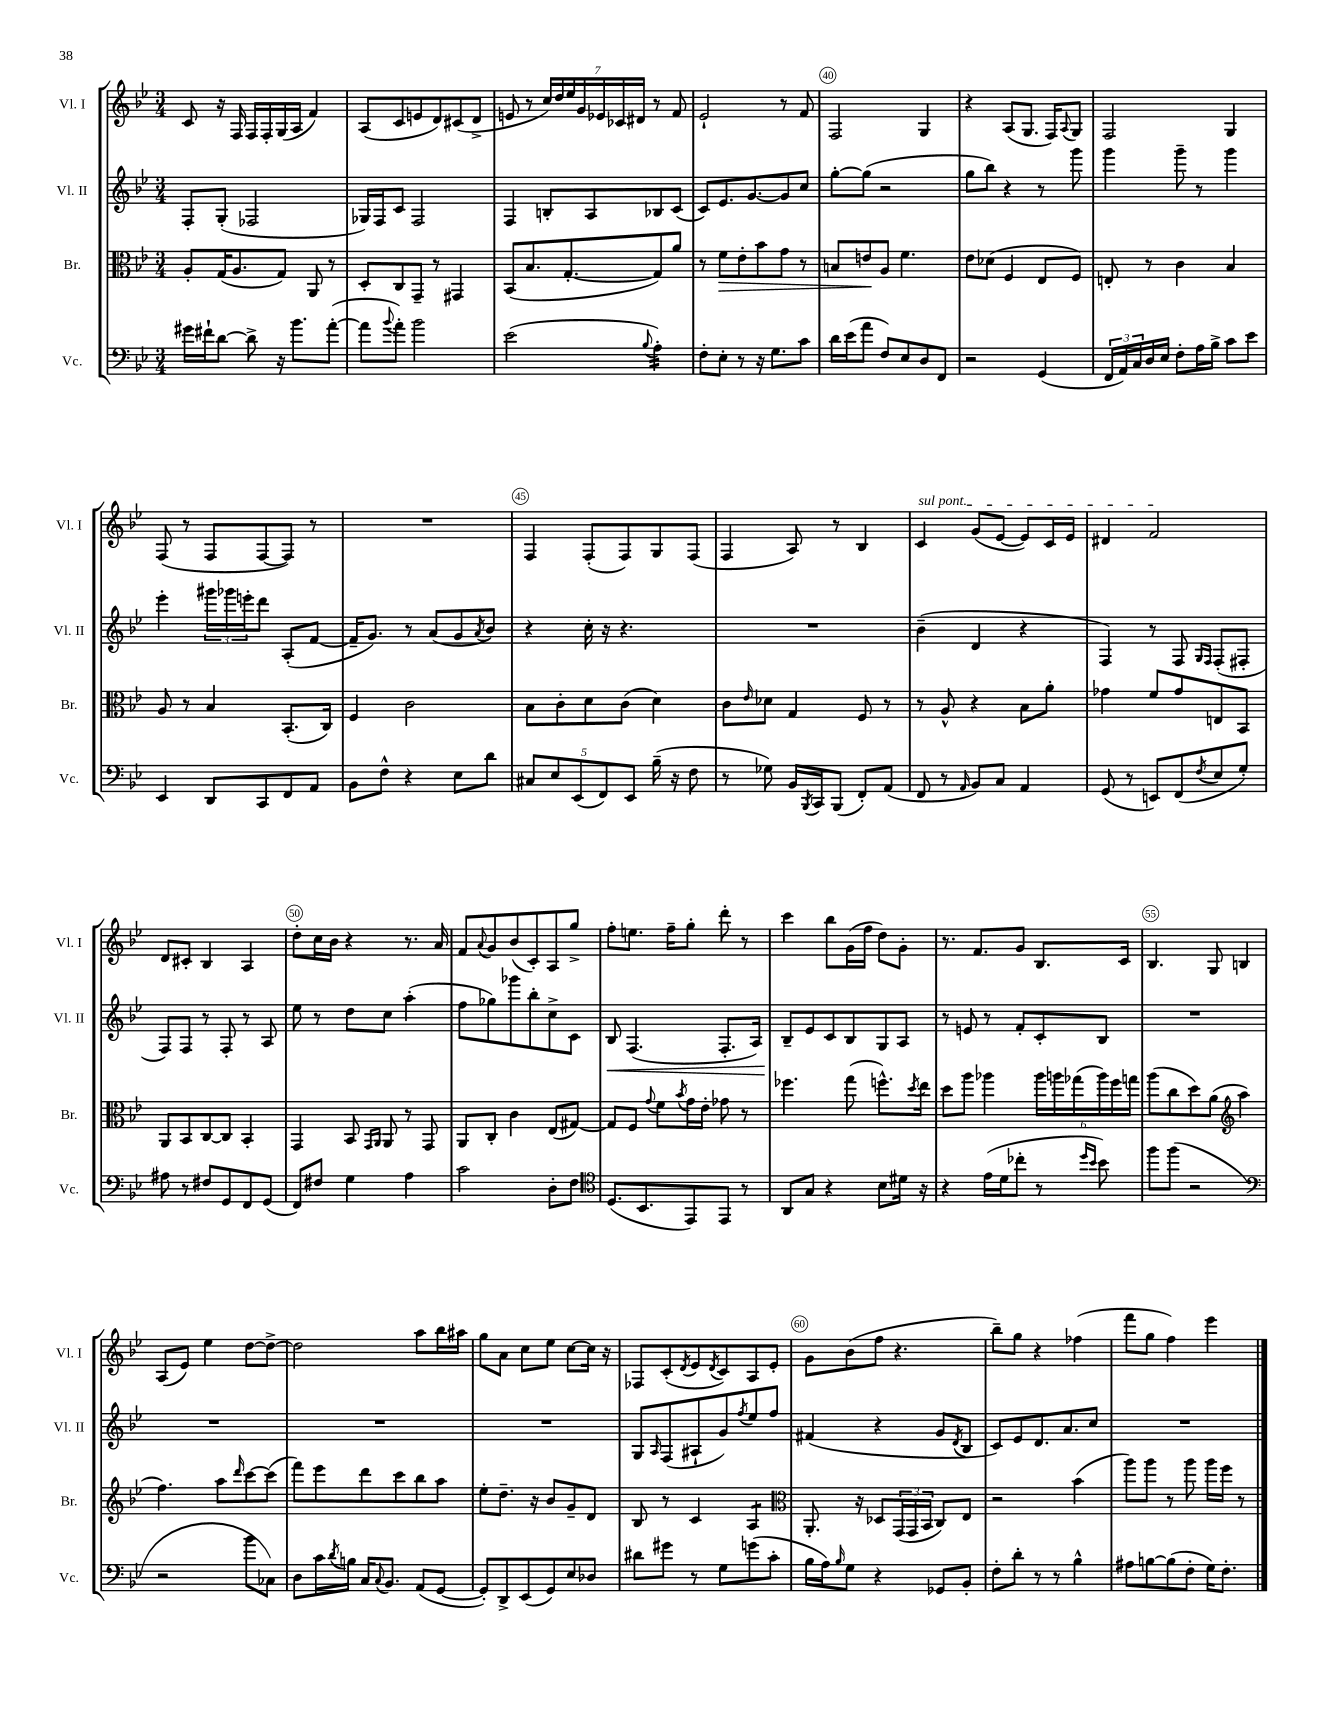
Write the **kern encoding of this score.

**kern	**kern	**kern	**kern
*staff4	*staff3	*staff2	*staff1
*clefF4	*clefC3	*clefG2	*clefG2
*k[b-e-]	*k[b-e-]	*k[b-e-]	*k[b-e-]
*M3/4	*M3/4	*M3/4	*M3/4
16g#	8A'	8F'	8c
16f#`	.	.	.
[8d	(16G	(8G'	16r
.	8.A	.	16F
8d^]	.	2F-	16F
.	.	.	16F'
16r	8G)	.	(16G
8.b-	.	.	16A
.	8AA	.	4f)
([8a'	8r	.	.
=	=	=	=
8a]	8D'	16G-)	(8A
.	.	16F	.
8qqb-	.	.	.
8a')	8C	8c	8c
2b-	8GG~	2F	8e
.	8r	.	8d)
.	4GG#	.	(8c#
.	.	.	8d^
=	=	=	=
(2e-	(8BB-	4F	8e
.	8.B-	.	8r
.	.	8B'	28cc)
.	.	.	28dd
.	[8.G'	.	.
.	.	.	28ee-
.	.	.	28g
.	.	8A	.
.	.	.	28e-
.	.	.	28c-
.	.	.	28d#
8qqB-	.	.	.
4A')	8G])	8B-	8r
.	8a	(8c	8f
=	=	=	=
8F'	8r	8c)	2e-`
8E-'	8f	8.e-	.
8r	8e-'	.	.
.	.	[8.g	.
16r	8b-	.	.
8.G	.	.	.
.	8g	8g]	8r
8c	8r	8cc	8f
=	=	=	=
16d	8B	[8gg'	2F
(16e-	.	.	.
8a	8e	(8gg]	.
8F)	8A	2r	.
8E-	4.f	.	.
8D	.	.	4G
8FF	.	.	.
=	=	=	=
2r	8e-	8gg	4r
.	(8d-	8bb-)	.
.	4F	4r	(8A
.	.	.	8.G
(4GG	8E-	8r	.
.	.	.	16F)
.	.	.	8qqA
.	8F)	8ggg	8G
=	=	=	=
24FF	8E'	4ggg	2F
24AA)	.	.	.
24C	.	.	.
16D	8r	.	.
16E-	.	.	.
8F'	4c	8ggg~	.
16A	.	8r	.
16B-^	.	.	.
8c	4B-	4ggg	4G
8e-	.	.	.
=	=	=	=
4EE-	8A	4eee-'	(8F
.	8r	.	8r
8DD	4B-	24ggg#	8F
.	.	24ggg-	.
.	.	24eee'	.
8CC	.	8ddd	[8F
8FF	(8.BB-'	(8A'	8F])
8AA	.	[8f	8r
.	16C)	.	.
=	=	=	=
8BB-	4F	16f~]	2.r
.	.	8.g)	.
8F^^	.	.	.
4r	2c	8r	.
.	.	(8a	.
8E-	.	8g	.
.	.	8qa	.
8d	.	8b-)	.
=	=	=	=
10C#	8B-	4r	4F
10E-	.	.	.
.	8c'	.	.
(10EE-	.	.	.
.	8d	16cc'	(8F'
10FF)	.	.	.
.	.	16r	.
.	(8c	4.r	8F)
10EE-	.	.	.
(16B-~	4d)	.	8G
16r	.	.	.
8F	.	.	(8F
=	=	=	=
8r	8c	2.r	4F
.	16qqe-	.	.
8G-)	8d-	.	.
16BB-	4G	.	8A)
8qBBB-	.	.	.
16CC	.	.	.
(8BBB-	.	.	8r
8FF')	8F	.	4B-
(8AA	8r	.	.
=	=	=	=
8FF	8r	(4b-~	4c
8r	8A^^	.	.
16qqAA	.	.	.
8BB-)	4r	4d	(8g
8C	.	.	[8e-
4AA	8B-	4r	8e-])
.	8a'	.	16c
.	.	.	16e-
=	=	=	=
(8GG	4g-	4F)	4d#
8r	.	.	.
8EE)	8f	8r	2f
(8FF	8g-	8F	.
.	.	16qqG	.
8qF	.	16qqF	.
8E-	8E	(8F'	.
8G')	8BB-	8F#'	.
=	=	=	=
8A#	8AA	8F)	8d
8r	8BB-	8F	8c#'
8F#	[8C	8r	4B-
8GG	8C]	8F'	.
8FF	4BB-'	8r	4A
(8GG	.	8A	.
=	=	=	=
8FF)	4GG	8ee-	8dd'
8F#	.	8r	16cc
.	.	.	16b-
4G	8BB-	8dd	4r
.	16qqGG	.	.
.	16qqAA	.	.
.	8AA	8cc	.
4A	8r	(4aa'	8.r
.	8GG	.	.
.	.	.	16a
=	=	=	=
2c	8AA	8ff	8f
.	.	.	8qqa
.	8C'	8gg-)	8g
.	4c	8ggg-	(8b-
.	.	8bb-'	8c')
8D'	(8E-	8cc^	8A
8F	[8G#)	8c	8gg^
=	=	=	=
*clefC4	*	*	*
(8.D	8G#]	8B-	8ff'
.	8F	(4.F	8.ee
8.BB-	.	.	.
.	8qqg	.	.
.	8f	.	.
.	.	.	16ff~
.	8qb-	.	.
8EE-)	16g	.	8gg'
.	16e-'	.	.
8EE-	8g-	8.F'	8ddd'
8r	8r	.	8r
.	.	16A)	.
=	=	=	=
8AA	4.ff-	8B-~	4ccc
8G	.	8e-	.
4r	.	8c	8bb-
.	(8gg	8B-	(16g
.	.	.	16ff
8B-	8.ff^^)	8G	8dd)
16d#	.	8A	8g'
.	8qdd	.	.
16r	16ee-	.	.
=	=	=	=
4r	8dd	8r	8.r
.	8aa	8e	.
.	.	.	8.f
(16e-	4aa-	8r	.
16d	.	.	.
8cc-'	.	8f'	8g
8r	24aa-	8c'	8.B-
.	24aa	.	.
.	(24gg-	.	.
16qqdd	.	.	.
16qqb-	.	.	.
8b-)	24aa)	8B-	.
.	24ff	.	.
.	.	.	16c
.	24gg	.	.
=	=	=	=
8ff	(8aa	2.r	4.B-
(8ff	8cc	.	.
2r	8dd)	.	.
.	(8a	.	8G
*	*clefG2	*	*
.	4aa	.	4B
=	=	=	=
*clefF4	*	*	*
2r	4.ff)	2.r	(8A
.	.	.	8e-)
.	.	.	4ee-
.	8aa	.	.
.	16qqddd	.	.
8b-	[8ccc	.	[8dd
8C-)	(8ccc]	.	8dd^_
=	=	=	=
8D	8fff)	2.r	2dd]
16c	8eee-	.	.
8qd	.	.	.
16B	.	.	.
16C	8ddd	.	.
8qqC	.	.	.
8.BB-	.	.	.
.	8ccc	.	.
(8AA	8bb-	.	8aa
[8GG	8aa	.	16bb-
.	.	.	16aa#
=	=	=	=
8GG'])	8ee-'	2.r	8gg
8DD^	8.dd~	.	8a
(8EE-	.	.	8cc
.	16r	.	.
8GG)	8b-	.	8ee-
8E-	8g~	.	[8cc
8D-	8d	.	16cc]
.	.	.	16r
=	=	=	=
8d#	8B-	8G	8F-
.	.	16qqA	.
8g#	8r	(8F	(8c'
.	.	.	8qd
8r	4c	8A#`	8e-
.	.	.	8qd
8G	.	8g)	8c)
.	.	8qff	.
(8g	4A	8ee-	8A
8c'	.	8ff	8e-'
=	=	=	=
*	*clefC3	*	*
16B-	8.AA'	(4f#	8g
16A)	.	.	.
16qqB-	.	.	.
8G	.	.	(8b-
.	16r	.	.
4r	8D-	4r	8ff
.	(24GG	.	4.r
.	24GG	.	.
.	24BB-	.	.
8GG-	8C)	8g	.
.	.	8qd	.
8BB-'	8E-	8B-	.
=	=	=	=
8F'	2r	8c)	8bb-~)
8d'	.	8e-	8gg
8r	.	8.d	4r
8r	.	.	.
.	.	8.a	.
4B-^^	(4b-	.	(4ff-
.	.	8cc	.
=	=	=	=
8A#	8aa)	2.r	8fff
[8B	8aa	.	8gg
(8B]	8r	.	4ff)
8F'	8aa	.	.
16G)	16aa	.	4eee-
8.F'	16ff	.	.
.	8r	.	.
==	==	==	==
*-	*-	*-	*-
